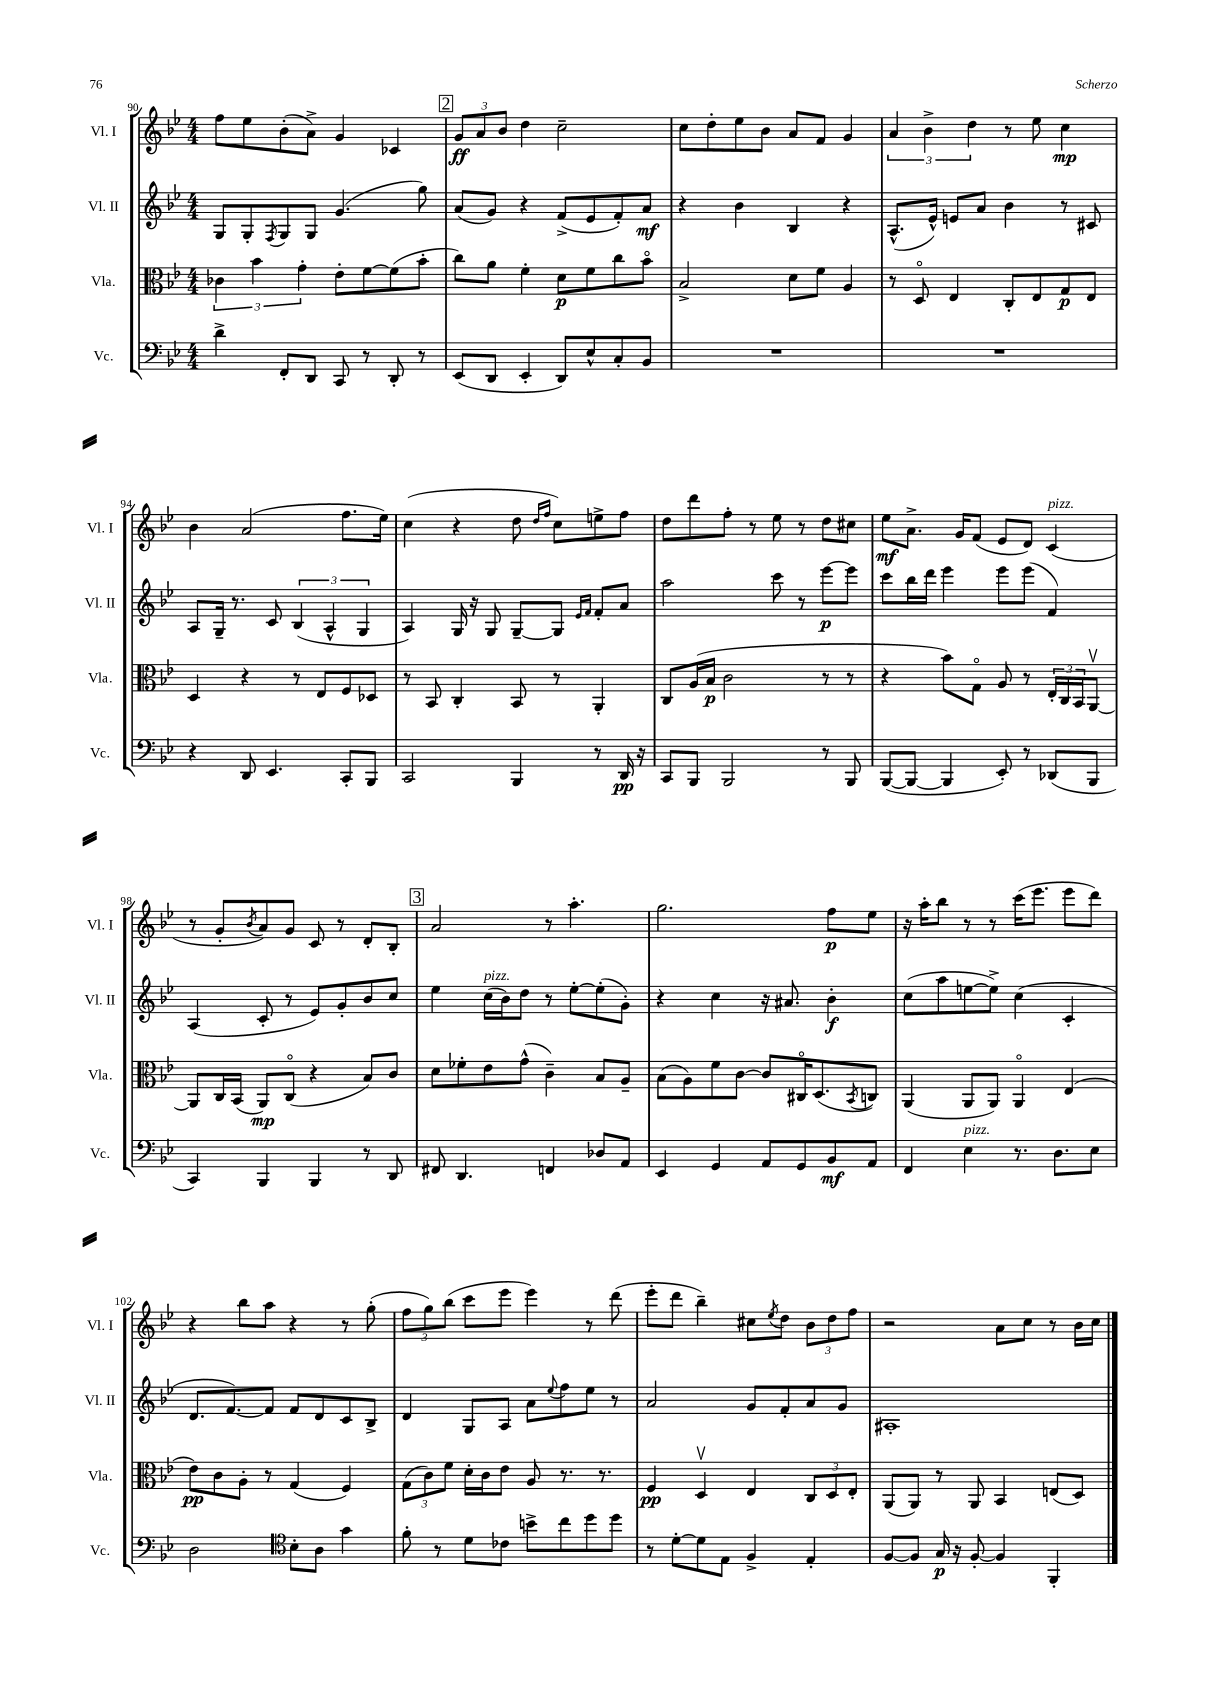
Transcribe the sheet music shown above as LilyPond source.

<<
\new StaffGroup <<
\new Staff = "s0" \with { instrumentName = "Vl. I" shortInstrumentName = "Vl. I" } {
    \clef treble \key bes \major \numericTimeSignature \time 4/4
    f''8 ees''8 bes'8-.( a'8->) g'4 ces'4 |
    \mark \markup { \box "2" } \tuplet 3/2 { g'8\ff a'8 bes'8 } d''4 c''2-- |
    c''8 d''8-. ees''8 bes'8 a'8 f'8 g'4 |
    \tuplet 3/2 { a'4 bes'4-> d''4 } r8 ees''8 c''4\mp |
    bes'4 a'2( f''8. ees''16) |
    c''4( r4 d''8 \grace { d''16 f''16 } c''8) e''8-> f''8 |
    d''8 d'''8 f''8-. r8 ees''8 r8 d''8 cis''8 |
    ees''8\mf a'8.-> g'16 f'8( ees'8 d'8) c'4^\markup { \italic "pizz." }( |
    r8 g'8-. \acciaccatura { bes'8 } a'8) g'8 c'8 r8 d'8-. bes8-. |
    \mark \markup { \box "3" } a'2 r8 a''4.-. |
    g''2. f''8\p ees''8 |
    r16 a''16-. bes''8 r8 r8 c'''16( ees'''8. ees'''8 d'''8) |
    r4 bes''8 a''8 r4 r8 g''8-.( |
    \tuplet 3/2 { f''8 g''8) bes''8( } c'''8 ees'''8 ees'''4) r8 d'''8( |
    ees'''8-. d'''8 bes''4--) cis''8 \acciaccatura { ees''8 } d''8 \tuplet 3/2 { bes'8 d''8 f''8 } |
    r2 a'8 c''8 r8 bes'16 c''16 \bar "|." |
}
\new Staff = "s1" \with { instrumentName = "Vl. II" shortInstrumentName = "Vl. II" } {
    \clef treble \key bes \major \numericTimeSignature \time 4/4
    g8 g8-. \acciaccatura { f8 } g8 g8 g'4.( g''8) |
    \mark \markup { \box "2" } a'8( g'8) r4 f'8->( ees'8 f'8-.) a'8\mf |
    r4 bes'4 bes4 r4 |
    a8.-^( ees'16-^) e'8 a'8 bes'4 r8 cis'8 |
    a8 g16-- r8. c'8 \tuplet 3/2 { bes4( a4-^ g4 } |
    a4) g16 r16 g8 g8~-- g8 \grace { ees'16 f'16 } f'8-. a'8 |
    a''2 c'''8 r8 ees'''8~\p ees'''8 |
    c'''8 bes''16 d'''16 ees'''4 ees'''8 ees'''8( f'4) |
    a4( c'8-. r8 ees'8) g'8-. bes'8 c''8 |
    \mark \markup { \box "3" } ees''4 c''16^\markup { \italic "pizz." }( bes'16) d''8 r8 ees''8~-. ees''8-.( g'8-.) |
    r4 c''4 r16 ais'8. bes'4-.\f |
    c''8( a''8 e''8~ e''8->) c''4( c'4-. |
    d'8. f'8.~) f'8 f'8 d'8 c'8 bes8-> |
    d'4 g8 a8 a'8 \appoggiatura { ees''8 } f''8 ees''8 r8 |
    a'2 g'8 f'8-. a'8 g'8 |
    ais1-. \bar "|." |
}
\new Staff = "s2" \with { instrumentName = "Vla." shortInstrumentName = "Vla." } {
    \clef alto \key bes \major \numericTimeSignature \time 4/4
    \tuplet 3/2 { ces'4 bes'4 g'4-. } ees'8-. f'8~ f'8( bes'8-. |
    \mark \markup { \box "2" } c''8) a'8 f'4-. d'8\p f'8 c''8 bes'8\flageolet |
    bes2-> d'8 f'8 a4 |
    r8 d8\flageolet ees4 c8-. ees8 g8\p ees8 |
    d4 r4 r8 ees8 f8 des8 |
    r8 bes,8 c4-. bes,8 r8 a,4-. |
    c8 a16( bes16\p c'2 r8 r8 |
    r4 bes'8) g8\flageolet a8 r8 \tuplet 3/2 { ees16-. c16 bes,16 } a,8~\upbow |
    a,8 c16 bes,16( a,8\mp) c8\flageolet( r4 bes8) c'8 |
    \mark \markup { \box "3" } d'8 fes'8-. ees'8 g'8-^( c'4--) bes8 a8-- |
    bes8( a8) f'8 c'8~ c'8 cis16\flageolet d8.( \acciaccatura { bes,8 } c8) |
    a,4( a,8 a,8) a,4\flageolet ees4( |
    ees'8\pp) c'8 a8-. r8 g4( f4) |
    \tuplet 3/2 { g8( c'8) f'8 } d'16-. c'16 ees'8 a8 r8. r8. |
    f4\pp d4\upbow ees4 \tuplet 3/2 { c8 d8 ees8-. } |
    a,8( a,8) r8 a,8 bes,4 e8( d8) \bar "|." |
}
\new Staff = "s3" \with { instrumentName = "Vc." shortInstrumentName = "Vc." } {
    \clef bass \key bes \major \numericTimeSignature \time 4/4
    d'4-> f,8-. d,8 c,8 r8 d,8-. r8 |
    \mark \markup { \box "2" } ees,8( d,8 ees,4-. d,8) ees8-^ c8-. bes,8 |
    R1 |
    R1 |
    r4 d,8 ees,4. c,8-. bes,,8 |
    c,2 bes,,4 r8 d,16\pp r16 |
    c,8 bes,,8 bes,,2 r8 bes,,8 |
    bes,,8~( bes,,8~ bes,,4 ees,8-.) r8 des,8( bes,,8 |
    c,4) bes,,4 bes,,4 r8 d,8 |
    \mark \markup { \box "3" } fis,8 d,4. f,4 des8 a,8 |
    ees,4 g,4 a,8 g,8 bes,8\mf a,8 |
    f,4 ees4^\markup { \italic "pizz." } r8. d8. ees8 |
    d2 \clef tenor bes8-. a8 g'4 |
    f'8-. r8 d'8 ces'8 b'8-> c''8 d''8 d''8 |
    r8 d'8~-. d'8 ees8 f4-> ees4-. |
    f8~ f8 g16\p r16 f8~-. f4 f,4-. \bar "|." |
}
>>
>>
\layout { \context { \Score currentBarNumber = #90 } }
